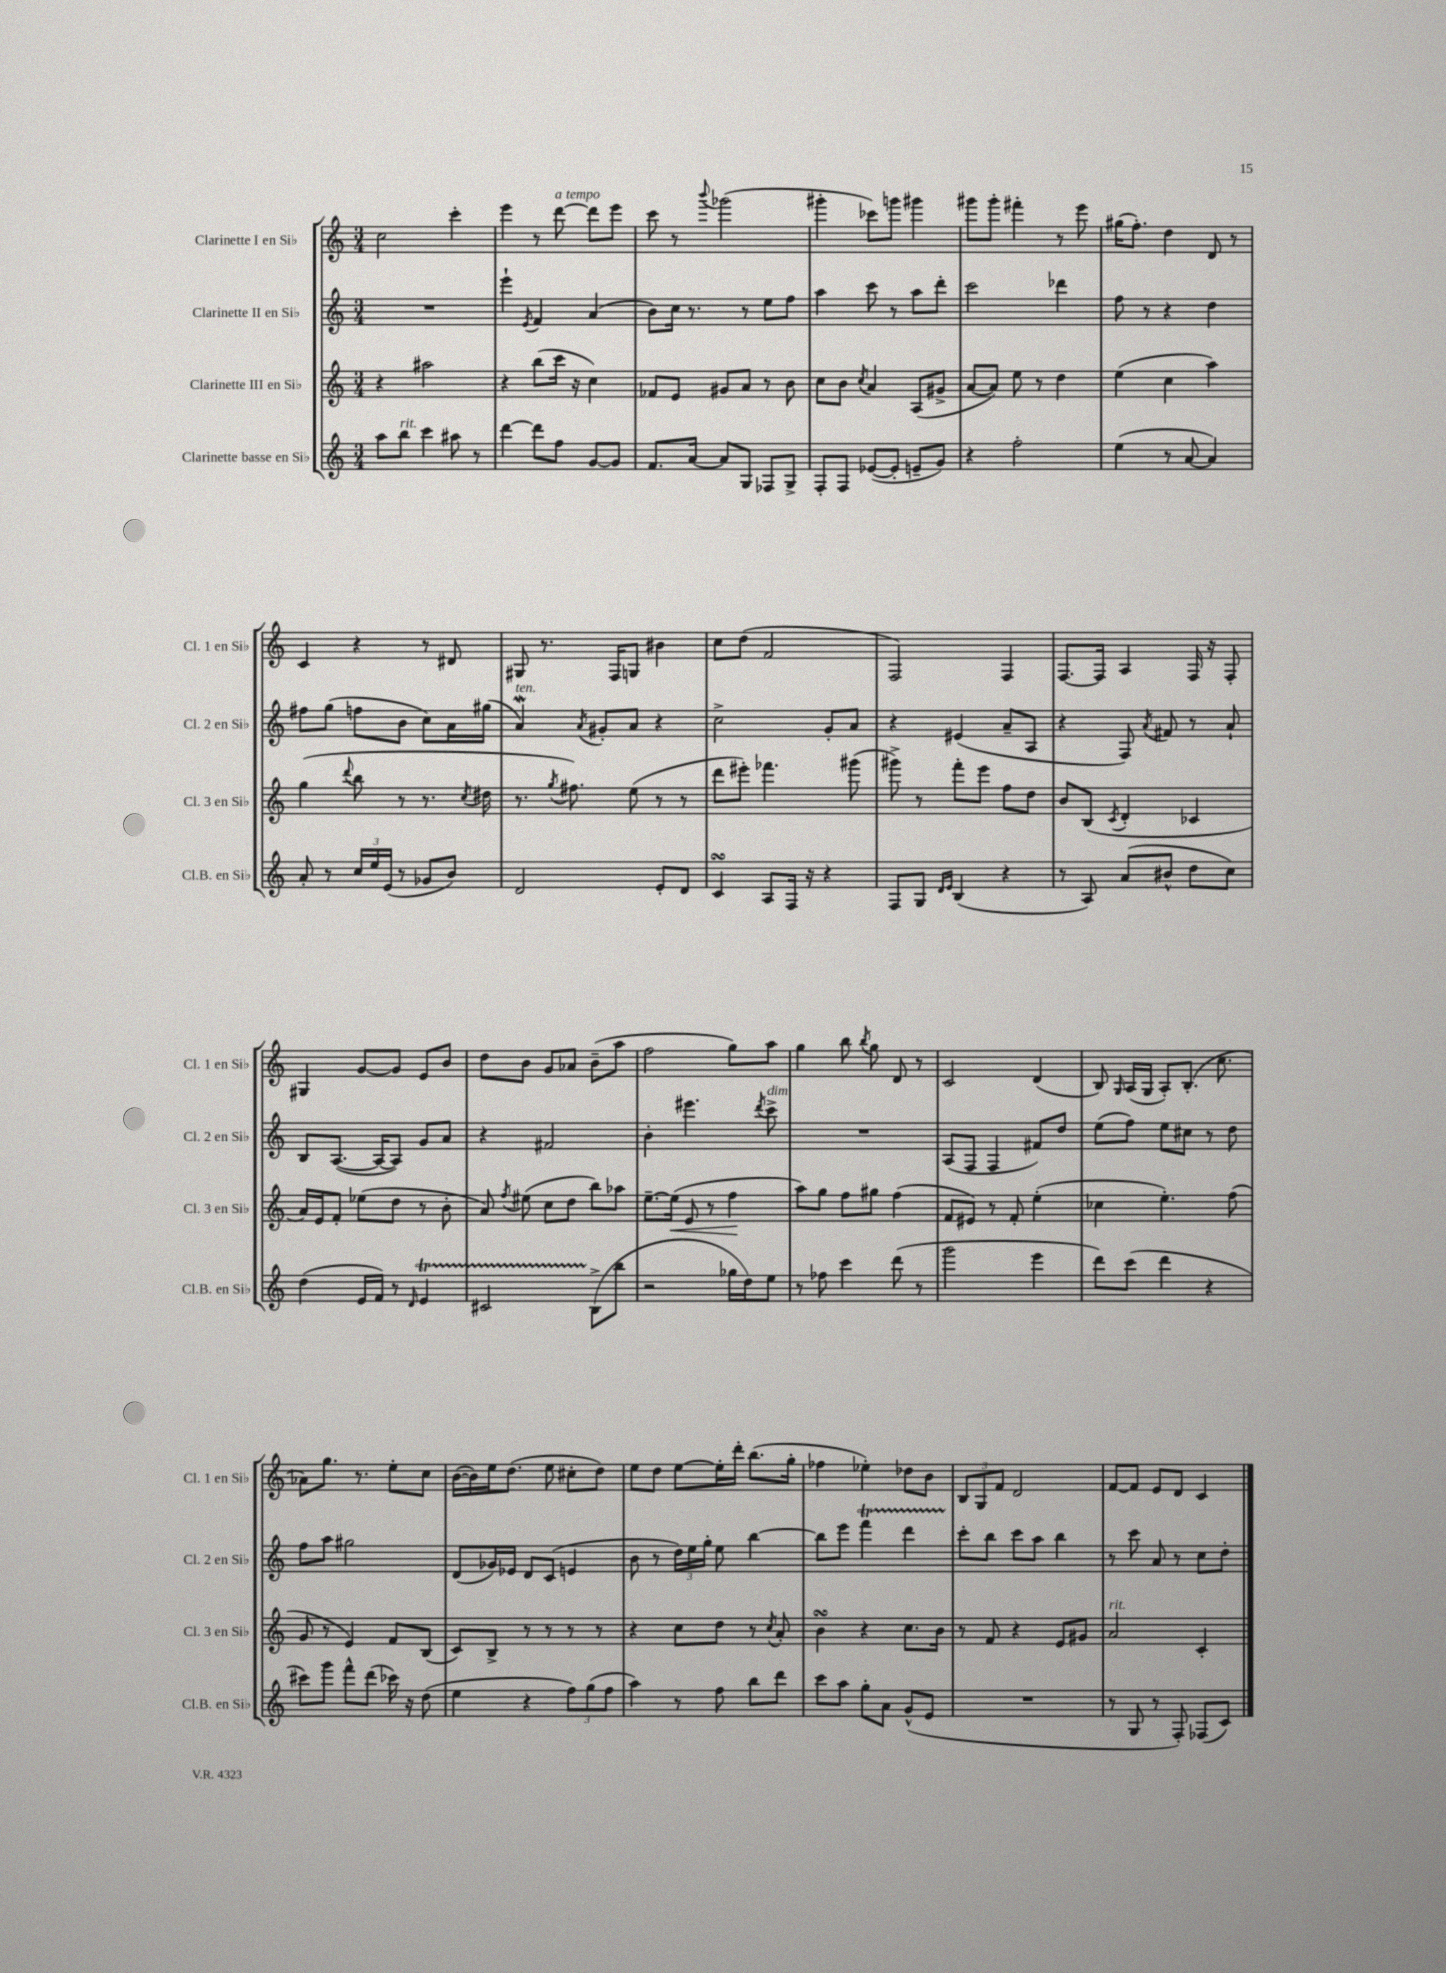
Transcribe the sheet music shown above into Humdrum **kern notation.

**kern	**kern	**kern	**kern
*staff4	*staff3	*staff2	*staff1
*clefG2	*clefG2	*clefG2	*clefG2
*k[]	*k[]	*k[]	*k[]
*M3/4	*M3/4	*M3/4	*M3/4
8aa	4r	2.r	2cc
8bb	.	.	.
4ccc	2aa#	.	.
8aa#	.	.	4ccc'
8r	.	.	.
=	=	=	=
[4ddd	4r	4eee`	4eee
.	.	8qe	.
8ddd]	(8bb	4f	8r
8ff	16ccc	.	[8ddd
.	16r	.	.
[8g	4cc)	(4a	8ddd]
8g]	.	.	8eee
=	=	=	=
8.f	8f-	8b)	8ccc
.	8e	16cc	8r
[16a	.	8.r	.
.	.	.	8qqbbb
8a]	8g#	.	(2ggg-
8G	8a	8r	.
8F-	8r	8ee	.
8G^	8b	8ff	.
=	=	=	=
8F'	8cc	4aa	4ggg#'
8F	8b	.	.
.	8qcc	.	.
([8e-	4a	8ccc	8ccc-)
8e-']	.	8r	8ggg
8e~	(8A	8aa	4ggg#
8g)	8g#^	8ddd'	.
=	=	=	=
4r	[8a	2ccc	8ggg#
.	8a])	.	8ggg#'
2ff'	8ee	.	4fff#'
.	8r	.	.
.	4dd	4ddd-	8r
.	.	.	8eee
=	=	=	=
(4ee	(4ee	8ff	(16gg#
.	.	.	8.ff')
.	.	8r	.
8r	4cc	4r	4dd
[8a	.	.	.
4a])	4aa)	4dd	8d
.	.	.	8r
=	=	=	=
8a'	(4gg	8ff#	4c
8r	.	(8gg	.
.	8qqddd	.	.
24cc	8bb	8ff	4r
24ee	.	.	.
(24e	.	.	.
8r	8r	8b	.
8g-	8.r	8cc)	8r
8b)	.	16a	8d#
.	8qcc	.	.
.	16dd#	(16gg#	.
=	=	=	=
2d	8.r	4a)	8G#
.	.	.	8.r
.	8qgg	.	.
.	8.ff#)	.	.
.	.	8qa	.
.	.	8g#'	.
.	.	.	16F
.	(8ee	8a	8G
8e'	8r	4r	4b#
8d	8r	.	.
=	=	=	=
4c	8ddd	2cc^	8cc
.	8eee#')	.	(8dd
8A	4.fff-	.	2f
16F	.	.	.
16r	.	.	.
4r	.	8g'	.
.	(8ggg#	8a	.
=	=	=	=
8F	8ggg#^)	4r	2F)
8G	8r	.	.
16qqd	.	.	.
16qqe	.	.	.
(4B	8fff'	(4e#	.
.	8eee	.	.
4r	8ff	8a~	4F
.	8dd	8A	.
=	=	=	=
8r	8b	4r	[8.F
8A)	(8B	.	.
.	.	.	16F]
.	8qc	.	.
(8a	4d'	8F)	4A
.	.	8qa	.
8b#^^	.	8f#	.
8dd	4c-	8r	16F
.	.	.	16r
8cc)	.	8a`	8F'
=	=	=	=
(4dd	16a)	8B	4G#
.	16e	.	.
.	8f'	([8.A	.
16e	(8ee-	.	[8g
16f)	.	16A_	.
8r	8dd	8A])	8g]
16qqd	.	.	.
4e	8r	8g	8e
.	8b'	8a	8b
=	=	=	=
2c#	8a)	4r	8dd
.	8qff	.	.
.	(8ee#	.	8b
.	8cc	2f#	8g
.	8dd	.	8a-
(8B^	8bb)	.	(8b~
8bb	8aa-	.	8aa
=	=	=	=
2r	[8.ee~	4b'	2ff
.	(16ee]	.	.
.	8e	4.eee#	.
.	8r	.	.
16gg-	4ff	.	8gg)
16dd)	.	.	.
.	.	8qddd	.
8ee	.	8ccc^	8aa
=	=	=	=
8r	8aa)	2.r	4gg
8ff-	8gg	.	.
4ccc	8ff	.	8bb
.	.	.	8qbb
.	8gg#	.	8gg
(8ddd	(4ff	.	8d
8r	.	.	8r
=	=	=	=
2ggg	8f	(8A	2c
.	8e#)	8F	.
.	8r	4F	.
.	8f'	.	.
4eee	(4ee'	8f#)	(4d
.	.	8dd	.
=	=	=	=
8ddd)	4cc-	(8ee	8B)
.	.	.	16qqG
(8ccc	.	8ff)	(16A
.	.	.	16G
4ddd	4.ee')	8ee	8A')
.	.	8cc#	(8.B'
4r	.	8r	.
.	.	.	8.cc
.	(8ff	8dd	.
=	=	=	=
8ccc#)	8g	8ff	8a-)
8ggg	8r	8aa	8.gg
8fff^^	4e)	2gg#	.
.	.	.	8.r
(8ddd	.	.	.
16ccc-)	8f	.	8ee'
16r	.	.	.
(8dd	(8B	.	8cc
=	=	=	=
4ee	8c)	(8d	([16b
.	.	.	16b])
.	8B^	16g-)	16ee
.	.	16e-	(8.dd
4r	8r	8d	.
.	8r	(8c	8ee
12ff)	8r	4e	8cc#'
(12gg	.	.	.
.	8r	.	8dd)
12ff	.	.	.
=	=	=	=
4aa)	4r	8b	8ee
.	.	8r	8dd
8r	8cc	24dd)	[8ee
.	.	24ee	.
.	.	24gg'	.
8ff	8dd	8ee	16ee']
.	.	.	16ddd'
8bb	8r	[4bb	(8.bb
.	8qcc	.	.
8ddd	8a'	.	.
.	.	.	16gg'
=	=	=	=
8ccc	4b	8bb]	4ff-
8aa	.	8eee	.
8gg'	4r	4fff	4ee-')
8a	.	.	.
(8g^^	8.cc	4ddd	8dd-
8e	.	.	8b
.	16b	.	.
=	=	=	=
2.r	8r	8ccc'	12B
.	.	.	12G
.	8f	8bb	.
.	.	.	12f
.	4r	8ccc	2d
.	.	8aa	.
.	8e	4bb	.
.	8g#	.	.
=	=	=	=
8r	2a	8r	[8f
8G	.	8ccc	8f]
8r	.	8a	8e
8F')	.	8r	8d
(8F-	4c'	8cc	4c
8c)	.	8dd'	.
==	==	==	==
*-	*-	*-	*-
